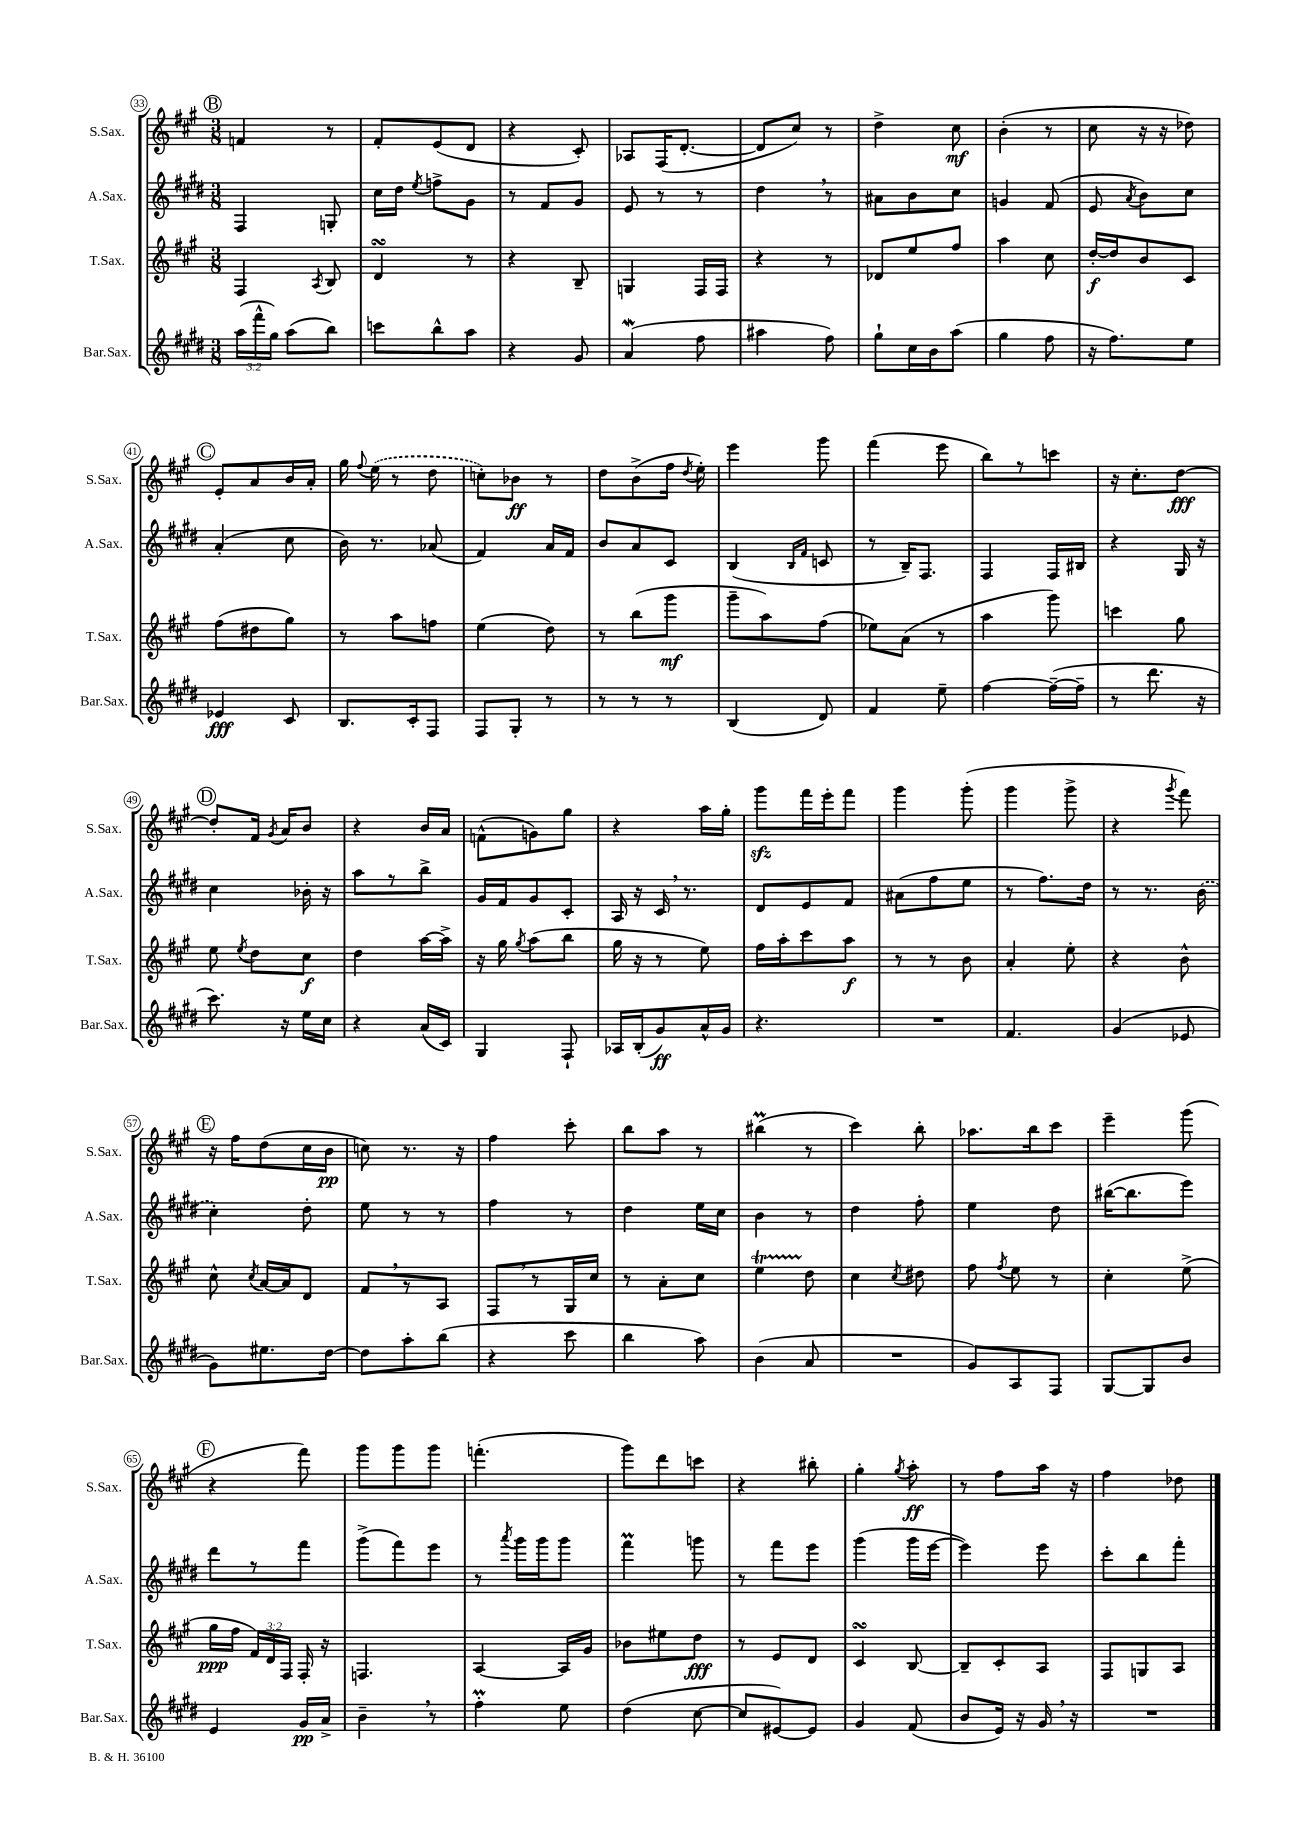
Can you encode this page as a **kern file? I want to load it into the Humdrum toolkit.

**kern	**kern	**kern	**kern
*staff4	*staff3	*staff2	*staff1
*clefG2	*clefG2	*clefG2	*clefG2
*k[f#c#g#d#]	*k[f#c#g#]	*k[f#c#g#d#]	*k[f#c#g#]
*M3/8	*M3/8	*M3/8	*M3/8
(24aa	4F#	4F#	4f
24fff#^^	.	.	.
24gg#)	.	.	.
(8aa	.	.	.
.	8qA	.	.
8bb)	8B	8G'	8r
=	=	=	=
8ccc	4d	16cc#	8f#'
.	.	16dd#	.
.	.	8qee	.
8bb^^	.	8ff^	(8e
8aa	8r	8g#	8d
=	=	=	=
4r	4r	8r	4r
.	.	8f#	.
8g#	8B~	8g#	8c#')
=	=	=	=
(4a	4G	8e	8A-
.	.	8r	(16F#
.	.	.	[8.d'
8ff#	16F#	8r	.
.	16F#	.	.
=	=	=	=
4aa#	4r	4dd#	8d]
.	.	.	8cc#)
8ff#)	8r	8r	8r
=	=	=	=
8gg#`	8d-	8a#	4dd^
16cc#	8ee	8b	.
16b	.	.	.
(8aa	8ff#	8cc#	8cc#
=	=	=	=
4gg#	4aa	4g	(4b'
8ff#	8cc#	(8f#	8r
=	=	=	=
16r	[16dd'	8e	8cc#
8.ff#)	16dd]	.	.
.	.	8qa	.
.	8b	8b)	16r
.	.	.	16r
8ee	8c#	8cc#	8dd-)
=	=	=	=
4e-	(8ff#	(4a'	8e'
.	8dd#	.	8a
8c#	8gg#)	8cc#	16b
.	.	.	16a'
=	=	=	=
8.B	8r	16b)	16gg#
.	.	.	8qqff#
.	.	8.r	(16ee
.	8aa	.	8r
16c#'	.	.	.
8F#	8ff	(8a-	8dd
=	=	=	=
8F#	(4ee	4f#)	8cc')
8G#'	.	.	8b-
8r	8dd)	16a	8r
.	.	16f#	.
=	=	=	=
8r	8r	8b	8dd
8r	(8bb	8a	(8b^
8r	8ggg#	8c#	16ff#
.	.	.	8qdd
.	.	.	16ee')
=	=	=	=
(4B	8ggg#~	(4B	4eee
.	8aa)	.	.
.	.	16qqB	.
.	.	16qqf#	.
8d#)	(8ff#	8c	8ggg#
=	=	=	=
4f#	8ee-)	8r	(4fff#
.	(8a	16B~)	.
.	.	8.F#	.
8ee~	8r	.	8eee
=	=	=	=
[4ff#	4aa	4F#	8bb)
.	.	.	8r
(16ff#~_	8ggg#)	16F#	8ccc
16ff#~]	.	16B#	.
=	=	=	=
8r	4ccc	4r	16r
.	.	.	8.cc#'
8.ddd#	.	.	.
.	8gg#	16G#	[8dd
16r	.	16r	.
=	=	=	=
8.ccc#)	8ee	4cc#	8dd']
.	8qee	.	.
.	8dd	.	16f#
.	.	.	8qg#
16r	.	.	16a
16ee	8cc#	16b-'	8b
16cc#	.	16r	.
=	=	=	=
4r	4dd	8aa	4r
.	.	8r	.
(16a	[16aa	8bb^	16b
16c#)	16aa^]	.	16a
=	=	=	=
4G#	16r	16g#	(8f^^
.	16gg#	16f#	.
.	8qgg#	.	.
.	(8aa	8g#	8g)
8F#`	8bb	8c#'	8gg#
=	=	=	=
16A-	16gg#	16A	4r
(16B'	16r	16r	.
8g#)	8r	16c#	.
.	.	8.r	.
16a^^	8ee)	.	16aa
16g#	.	.	16gg#'
=	=	=	=
4.r	16ff#	8d#	8ggg#
.	16aa'	.	.
.	8ccc#	8e	16fff#
.	.	.	16eee'
.	8aa	8f#	8fff#
=	=	=	=
4.r	8r	(8a#	4ggg#
.	8r	8ff#	.
.	8b	8ee	(8ggg#'
=	=	=	=
4.f#	4a'	8r	4ggg#
.	.	8.ff#)	.
.	8ee'	.	8ggg#^
.	.	16dd#	.
=	=	=	=
(4g#	4r	8r	4r
.	.	8.r	.
.	.	.	8qggg#
8e-	8b^^	.	8fff#)
.	.	(16b	.
=	=	=	=
8g#)	8cc#^^	4cc#')	16r
.	.	.	16ff#
.	8qcc#	.	.
8.ee#	[16a	.	(8dd
.	16a]	.	.
.	8d	8dd#'	16cc#
[16dd#	.	.	16b
=	=	=	=
8dd#]	8f#	8ee	8cc)
8aa'	8r	8r	8.r
(8bb	8A	8r	.
.	.	.	16r
=	=	=	=
4r	8F#	4ff#	4ff#
.	8r	.	.
8ccc#	16G#	8r	8ccc#'
.	16cc#	.	.
=	=	=	=
4bb	8r	4dd#	8bb
.	8a'	.	8aa
8aa)	8cc#	16ee	8r
.	.	16cc#	.
=	=	=	=
(4b	4ee	4b	(4bb#
8a	8dd	8r	8r
=	=	=	=
4.r	4cc#	4dd#	4ccc#)
.	8qcc#	.	.
.	8dd#	8ff#'	8bb'
=	=	=	=
8g#)	8ff#	4ee	8.aa-
.	8qff#	.	.
8A	8ee	.	.
.	.	.	16bb
8F#	8r	8dd#	8ccc#
=	=	=	=
[8G#	4cc#'	([16bb#	4eee~
.	.	8.bb#]	.
8G#]	.	.	.
8b	(8ee^	8eee)	(8ggg#
=	=	=	=
4e	16gg#	8ddd#	4r
.	16ff#	.	.
.	24f#)	8r	.
.	24d	.	.
.	24F#	.	.
16g#	16F#'	8fff#	8fff#)
16a^	16r	.	.
=	=	=	=
4b~	4.F	(8ggg#^	8ggg#
.	.	8fff#)	8ggg#
8r	.	8eee	8ggg#
=	=	=	=
4ff#'	[4A	8r	(4.fff'
.	.	8qaaa	.
.	.	16ggg#	.
.	.	16ggg#	.
8ee	16A]	8ggg#	.
.	16g#	.	.
=	=	=	=
(4dd#	8b-	4fff#	8ggg#)
.	8ee#	.	8ddd
[8cc#	8dd	8ggg	8ccc
=	=	=	=
8cc#]	8r	8r	4r
[8e#)	8e	8fff#	.
8e#]	8d	8eee	8bb#'
=	=	=	=
4g#	4c#	(4ggg#	4gg#'
.	.	.	8qgg#
(8f#	[8B	16ggg#	8aa'
.	.	[16eee	.
=	=	=	=
8b	8B~]	4eee])	8r
16e)	8c#'	.	8ff#
16r	.	.	.
16g#	8A	8eee	16aa
16r	.	.	16r
=	=	=	=
4.r	8F#	8ccc#'	4ff#
.	8G	8bb	.
.	8A	8fff#'	8dd-
==	==	==	==
*-	*-	*-	*-
